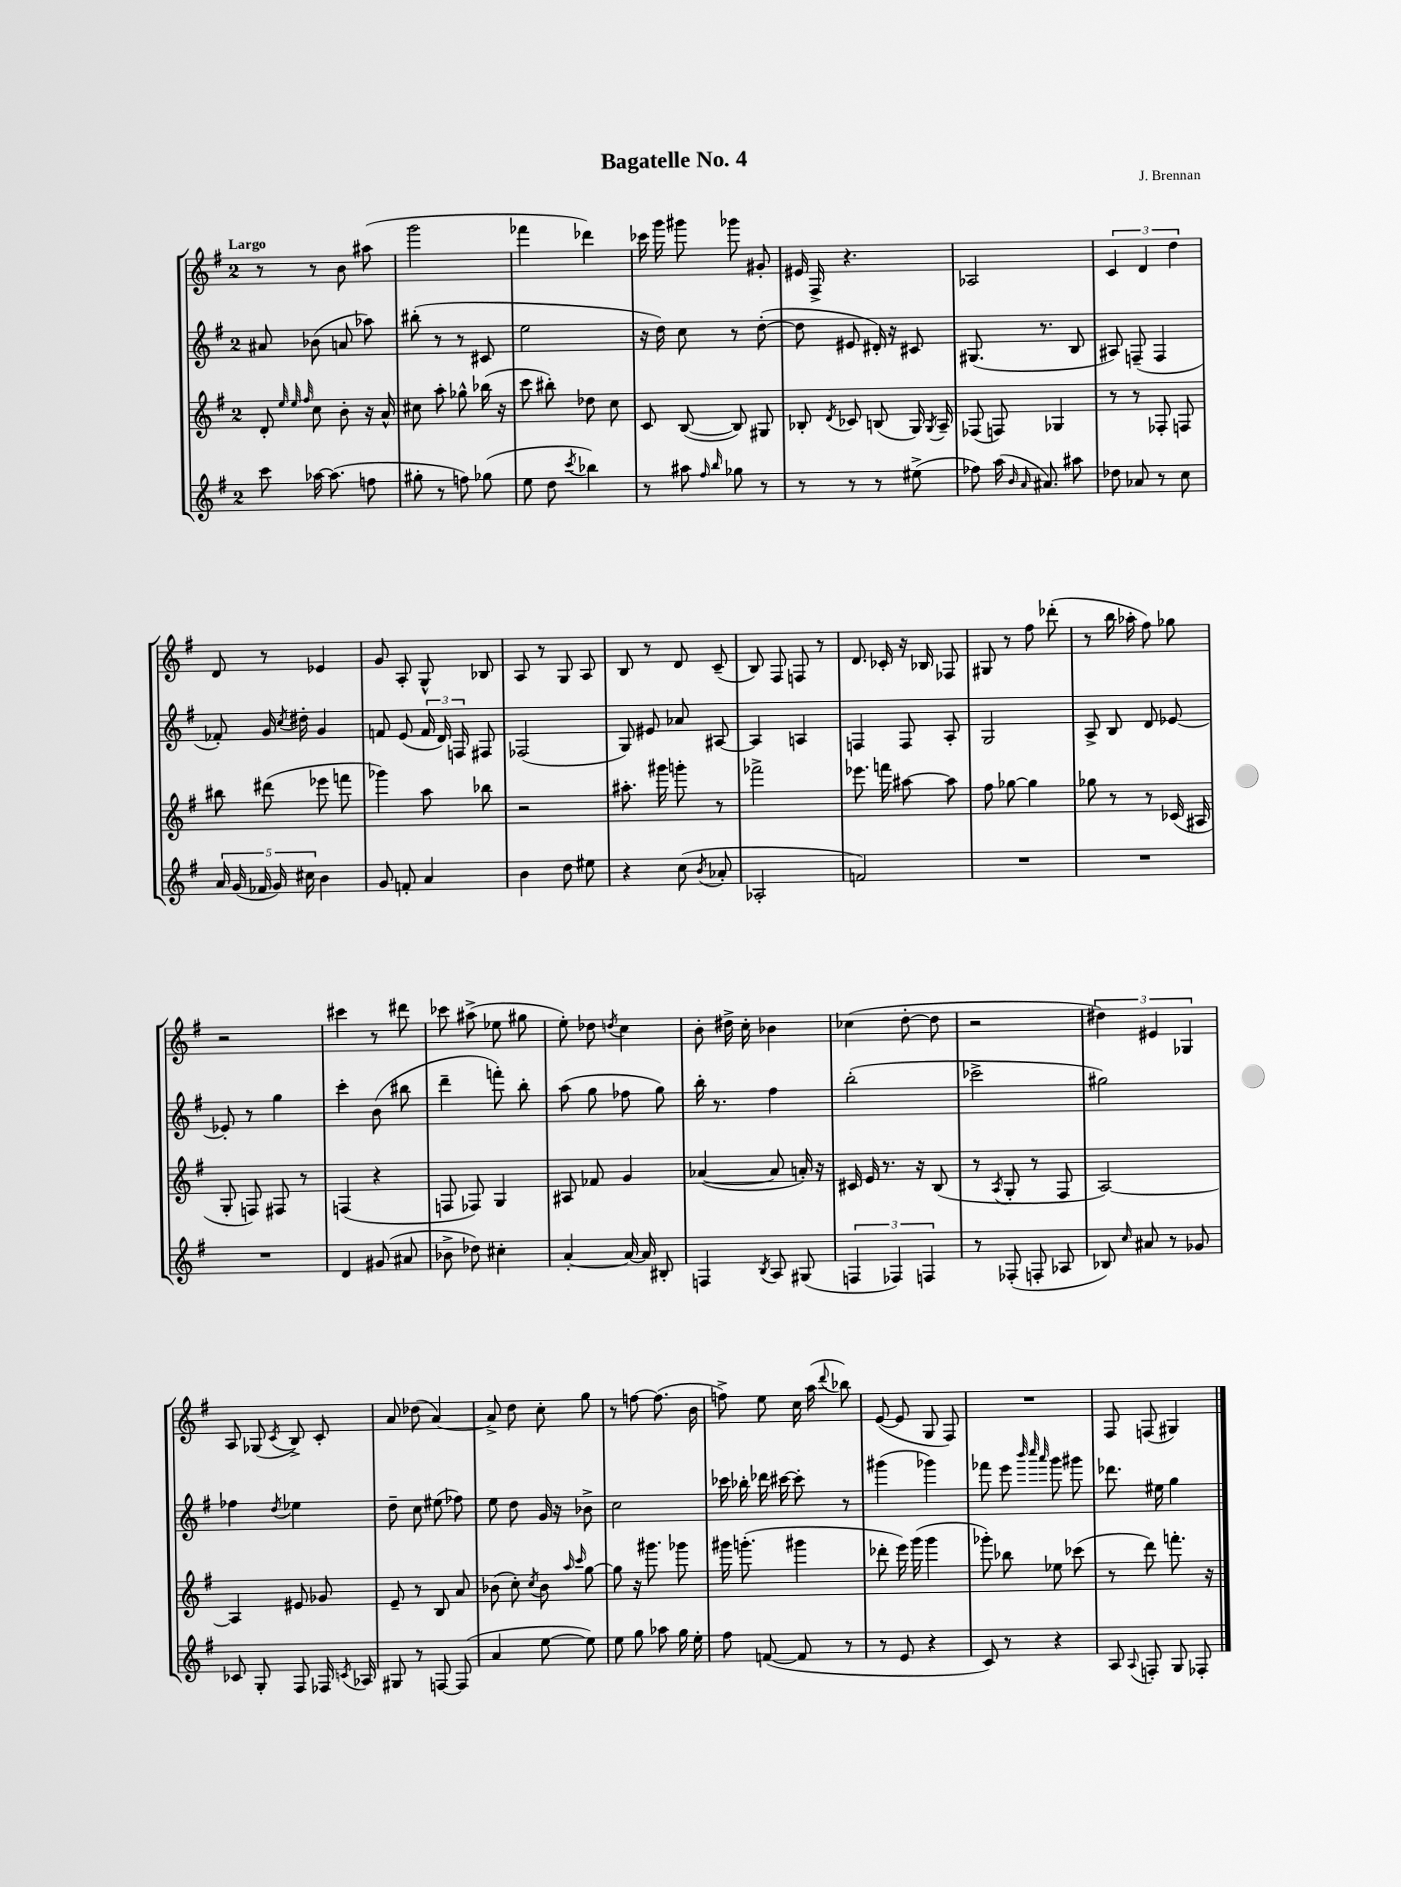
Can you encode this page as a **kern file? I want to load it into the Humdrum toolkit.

**kern	**kern	**kern	**kern
*part4	*part3	*part2	*part1
*staff4	*staff3	*staff2	*staff1
*clefG2	*clefG2	*clefG2	*clefG2
*k[f#]	*k[f#]	*k[f#]	*k[f#]
*M2/4	*M2/4	*M2/4	*M2/4
=1	=1	=1	=1
!	!	!	!LO:TX:a:B:t=Largo
8ccc\	8d'/	8a#X/	8r
.	32qqee/	.	.
.	32qqee/	.	.
.	32qqff#/	.	.
[16aa-X\	8cc\	(8b-X\	8r
(8.aa-\]	.	.	.
.	8b'\	8an/	8b\
8ffn\	16r	8aa-X\)	(8aa#X\
.	16a^^/	.	.
=2	=2	=2	=2
8gg#X'\	8cc#X\	(8bb#X'\	2ggg\
8r	8aa'\	8r	.
8ffn\)	8gg-X^^\	8r	.
(8gg-X\	(16bb-X\	8c#X/	.
.	16r	.	.
=3	=3	=3	=3
8ee\	8ccc\	2ee\	4fff-X\
8dd\	8bb#X'\)	.	.
8qccc/	.	.	.
4bb-X\)	8dd-X\	.	4ddd-X\)
.	8cc\	.	.
=4	=4	=4	=4
8r	8c/	16r	16ccc-X\
.	.	16dd\)	16ggg\
8aa#X\	([8B/	8cc\	8ggg#X\
16qqff#/	.	.	.
16qqbb/	.	.	.
8gg-X\	8B/])	8r	8ggg-X\
8r	8G#X/	([8dd'\	8g#X'/
=5	=5	=5	=5
8r	8B-X'/	8dd\]	16e#X/
.	.	.	16F#^/
.	8qd/	.	.
8r	8c-X/	8e#X/	4.r
8r	(8Bn/	16d#X'/)	.
.	.	16r	.
(8ee#X^\	16G/)	8c#X/	.
.	8qG/	.	.
.	16A~/	.	.
=6	=6	=6	=6
8ff-X\)	(8F-X/	(8.G#X/	2A-X/
(16aa\	8Fn/)	.	.
16qqb/	.	.	.
16qqa/	.	.	.
8.a#X/)	.	8.r	.
.	4G-X/	.	.
8aa#X\	.	8B/	.
=7	=7	=7	=7
8dd-X\	8r	8A#X/)	6c/
8a-X/	8r	(8Fn~/	.
.	.	.	6d/
8r	8F-X'/	4F/	.
.	.	.	6dd\
8cc\	8Fn/	.	.
!!LO:LB:g=z
=8	=8	=8	=8
20a/	8bb#X\	8f-X'/)	8d/
(20g/	.	.	.
20f-X/	.	.	.
.	(8ddd#X\	16g/	8r
20g/)	.	.	.
.	.	8qcc/	.
.	.	16dd#X'\	.
20cc#X\	.	.	.
4b\	8eee-X\	4g/	4e-X/
.	8fffn\	.	.
=9	=9	=9	=9
8g/	4ggg-X\)	8fn/	8g/
8fn'/	.	(8e/	8A'/
4a/	8aa\	24f/	8G^^/
.	.	24d/)	.
.	.	24Fn/	.
.	8bb-X\	8F#X/	8B-X/
=10	=10	=10	=10
4b\	2r	(2F-X/	8A/
.	.	.	8r
8dd\	.	.	8G/
8ee#X\	.	.	8A/
=11	=11	=11	=11
4r	8.aa#X'\	8G/)	8B/
.	.	8e#X/	8r
.	16ggg#X\	.	.
(8cc\	8gggn'\	8a-X/	8d/
8qb/	.	.	.
8a-X'/	8r	[8A#X/	(8c~/
=12	=12	=12	=12
2A-X'/	2fff-X^\	4A#/]	8B/)
.	.	.	8F#/
.	.	4An/	8Fn/
.	.	.	8r
=13	=13	=13	=13
2fn/)	8.eee-X\	4Fn/	8.d/
.	16fffn\	.	16c-X'/
.	[8aa#X\	8F/	16r
.	.	.	16B-X/
.	8aa#\]	8A'/	8F-X/
=14	=14	=14	=14
2r	8ff#\	2G/	8G#X/
.	[8gg-X\	.	8r
.	4gg-\]	.	8ff#\
.	.	.	(8ddd-X'\
=15	=15	=15	=15
2r	8gg-X\	8A^/	8r
.	8r	8B/	16bb\
.	.	.	16aa-X'\
.	8r	8d/	8ff#\)
.	(16c-X/	[8e-X/	8gg-X\
.	16A#X/	.	.
!!LO:LB:g=z
=16	=16	=16	=16
2r	8G'/	8e-X'/]	2r
.	8Fn/)	8r	.
.	8F#X/	4gg\	.
.	8r	.	.
=17	=17	=17	=17
4d/	(4Fn/	4ccc'\	4ccc#X\
(8g#X/	4r	(8b\	8r
8a#X/	.	8bb#X\	8ddd#X\
=18	=18	=18	=18
8b-X^\	8Fn/	4ddd~\	8ccc-X\
8dd-X\)	8F-X/)	.	(8aa#X^\
4cc#X'\	4G/	8fffn'\)	8ee-X\
.	.	8bb'\	8gg#X\
=19	=19	=19	=19
[4a'/	8A#X/	(8aa\	8ee'\)
.	8f-X/	8gg\	8dd-X\
.	.	.	8qddn/
16a/_	4g/	8ff-X\	4cc\
16a/]	.	.	.
8B#X'/	.	8gg\)	.
=20	=20	=20	=20
4Fn/	([4a-X/	16bb'\	8b'\
.	.	8.r	.
.	.	.	16dd#X^\
.	.	.	16cc'\
8qB/	.	.	.
8A/	8a-/]	4ff#\	4b-X\
(8G#X/	16an'/)	.	.
.	16r	.	.
=21	=21	=21	=21
6Fn/	16c#X/	(2bb'\	(4cc-X\
.	16e/	.	.
.	8.r	.	.
6F-X/)	.	.	.
.	.	.	[8dd'\
.	16r	.	.
6Fn/	.	.	.
.	(8B/	.	8dd\]
=22	=22	=22	=22
8r	8r	2ccc-X^\	2r
.	8qA/	.	.
(8F-X'/	8G'/	.	.
8Fn'/	8r	.	.
8A-X/	8F#/	.	.
=23	=23	=23	=23
8B-X/)	[2A/)	2gg#X\)	6dd#X\)
16qqcc/	.	.	.
8a#X/	.	.	.
.	.	.	6e#X/
8r	.	.	.
.	.	.	6G-X/
8g-X/	.	.	.
!!LO:LB:g=z
=24	=24	=24	=24
8c-X/	4A/]	4ff-X\	8A/
8G'/	.	.	(8G-X/
.	.	8qdd/	8qc/
8F#/	8e#X/	4ee-X\	8B^/)
16F-X/	8g-X/	.	8c'/
8qcn/	.	.	.
16A-X/	.	.	.
=25	=25	=25	=25
8G#X/	8e~/	8dd~\	8a/
8r	8r	8cc\	(8dd-X\
[8Fn/	8B/	(8ee#X\	[4a/)
(8F/]	8a/	8ff-X\)	.
=26	=26	=26	=26
4a/	(8b-X\	8ee\	8a^/]
.	8cc'\)	8dd\	8dd\
.	8qcc/	.	.
[8ee\	8b-\	16g/	8cc'\
.	.	16r	.
.	16qqaa/	.	.
.	16qqccc/	.	.
8ee\])	[8gg\	8b-X^\	8gg\
=27	=27	=27	=27
8ee\	8gg\]	2cc\	8r
8gg\	16r	.	[8ffn\
.	8.ggg#X\	.	.
8aa-X\	.	.	(8.ff\]
16gg\	8ggg-X\	.	.
16ee'\	.	.	16b\
=28	=28	=28	=28
8ff#\	16ggg#X\	16ccc-X\	8ffn^\)
.	(8.gggn'\	16bb-X'\	.
([8fn/	.	16ddd-X\	8ee\
.	.	[16ccc#X\	.
8f/]	4ggg#X\	8ccc#'\]	16cc\
.	.	.	(16aa\
.	.	.	8qqddd/
8r	.	8r	8bb-X\)
=29	=29	=29	=29
8r	8ddd-X'\	(4ggg#X\	([8e/
8e/	16eee\)	.	8e/]
.	(16ggg\	.	.
4r	4ggg\	4ggg-X\)	8G/
.	.	.	8F#/)
=30	=30	=30	=30
8c/)	8ggg-X'\)	8fff-X\	2r
8r	8bb-X\	8eee\	.
.	.	32qqbbb/	.
.	.	32qqcccc/	.
.	.	32qqaaa/	.
4r	8ee-X\	8ggg\	.
.	(8ccc-X\	8ggg#X\	.
=31	=31	=31	=31
8A/	8r	8.ddd-X\	8F#/
8qqA/	.	.	.
8Fn'/	8ddd\)	.	(8Fn/
.	.	16ee#X\	.
8G/	8.fffn'\	4gg\	4G#X/)
8F-X'/	.	.	.
.	16r	.	.
==	==	==	==
*-	*-	*-	*-
